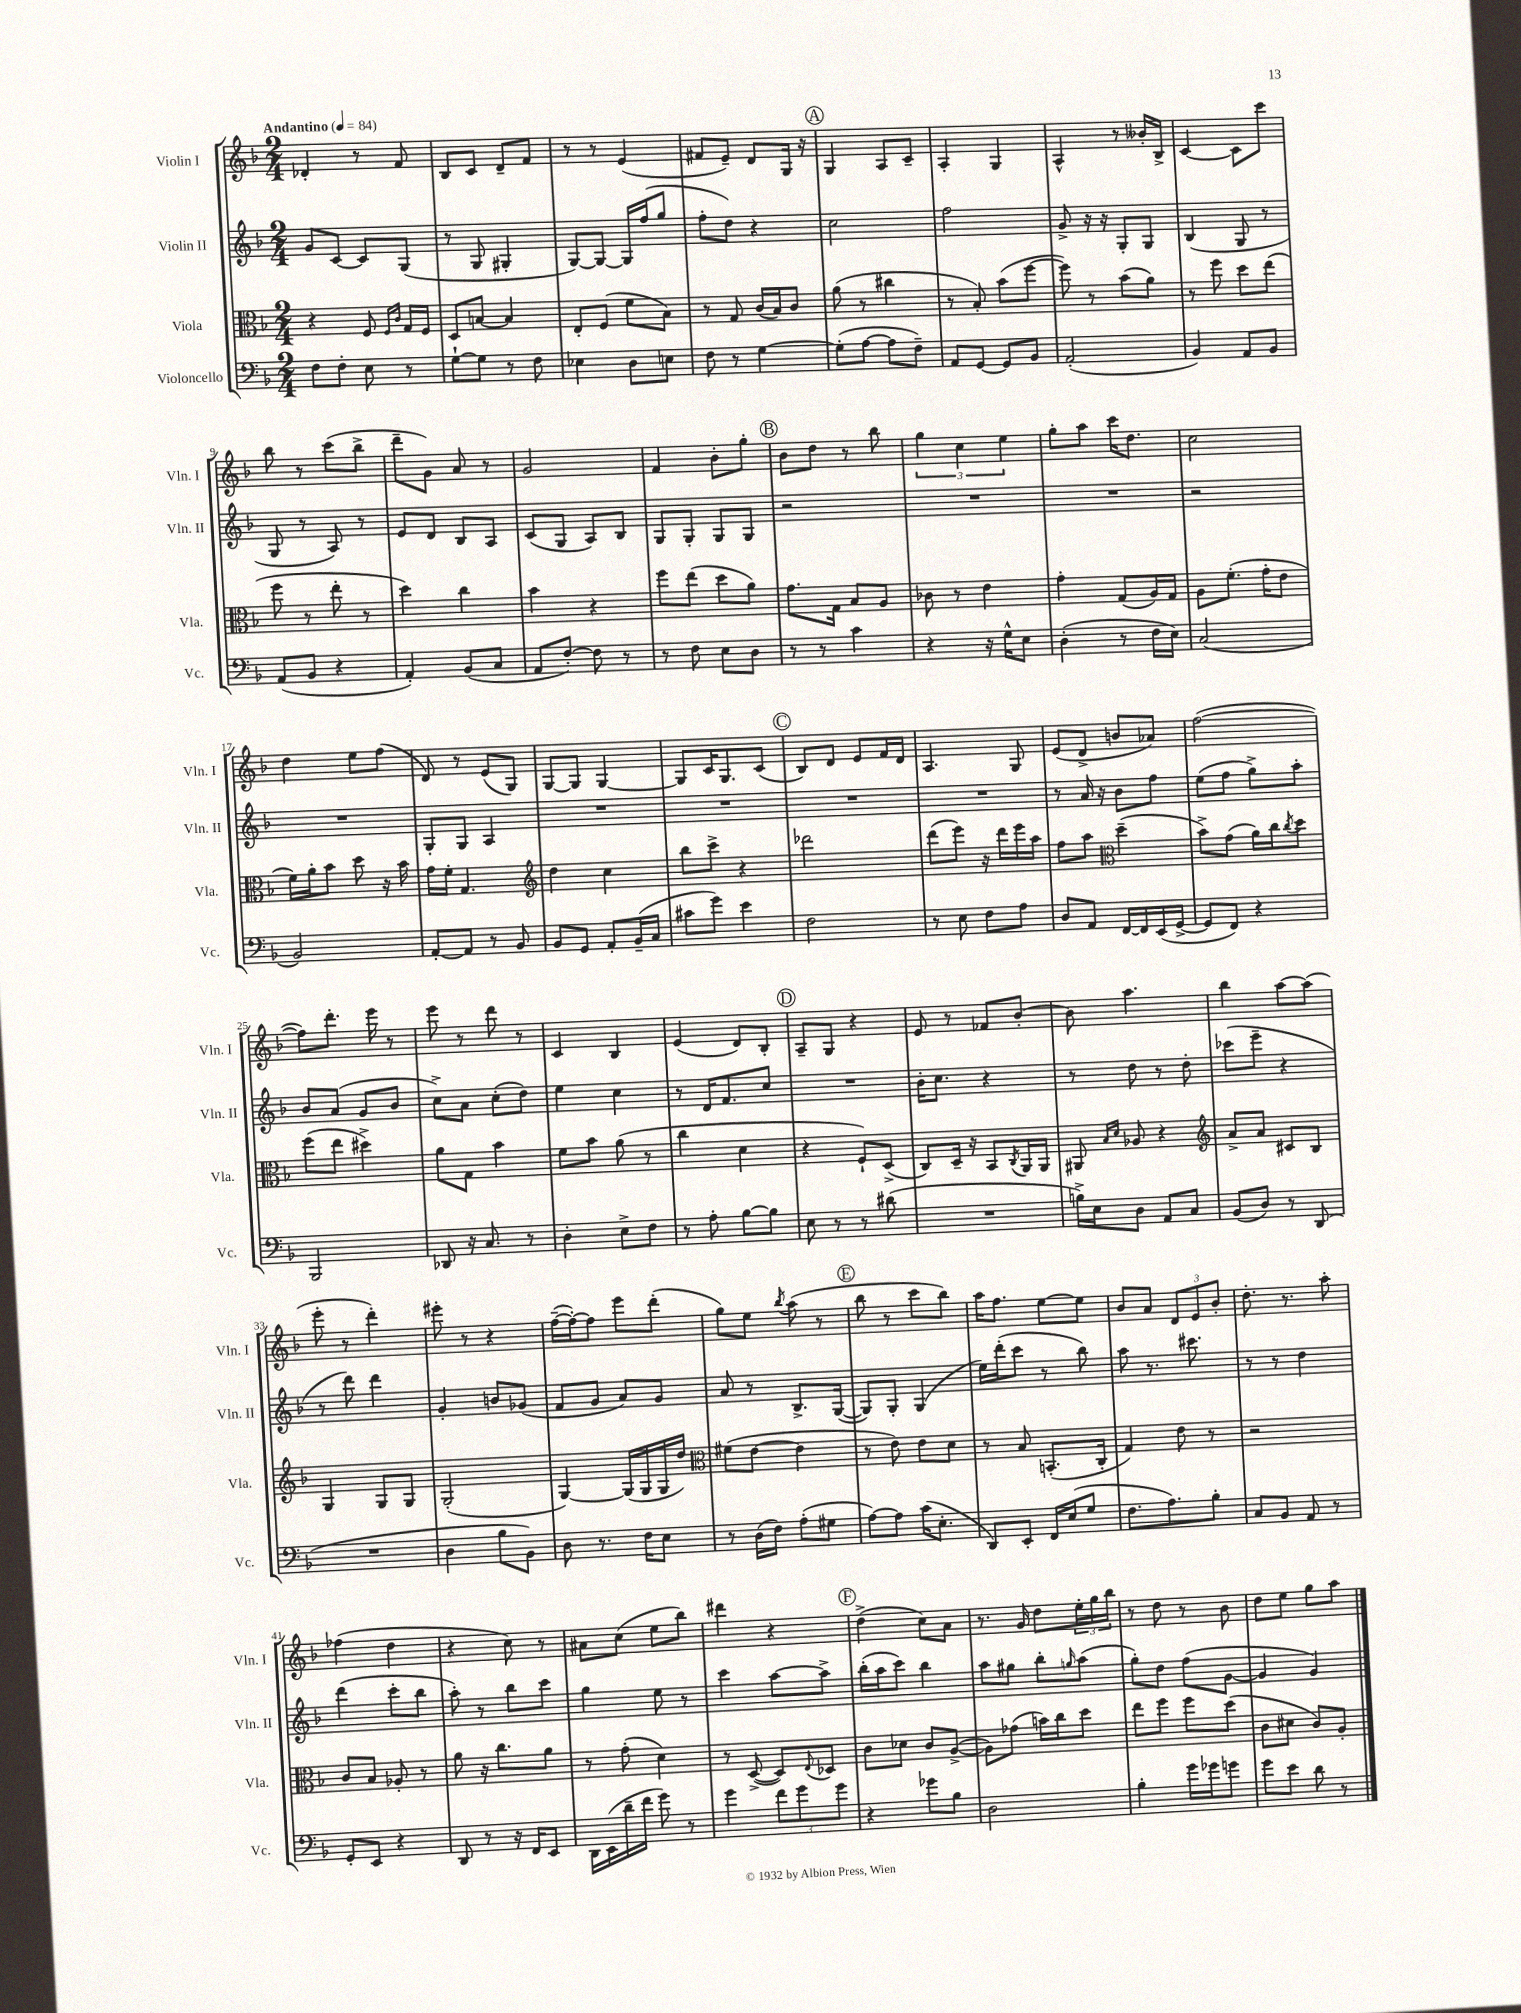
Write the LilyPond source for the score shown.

<<
\new StaffGroup <<
\new Staff = "s0" \with { instrumentName = "Violin I" shortInstrumentName = "Vln. I" } {
    \clef treble \key f \major \numericTimeSignature \time 2/4 \tempo "Andantino" 4 = 84
    des'4-. r8 f'8 |
    bes8 c'8 d'8-- f'8 |
    r8 r8 e'4( |
    fis'8 e'8--) d'8 g16 r16 |
    \mark \markup { \circle "A" } g4 a8 c'8-- |
    a4-. g4 |
    a4-^ r8 beses'16-. bes16-> |
    c'4~ c'8 c'''8 |
    bes''8 r8 c'''8( bes''8-> |
    d'''8-- g'8) a'8 r8 |
    g'2 |
    f'4 bes'8-. g''8-. |
    \mark \markup { \circle "B" } bes'8 d''8 r8 bes''8 |
    \tuplet 3/2 { g''4 c''4 e''4 } |
    g''8-. a''8 c'''16 d''8. |
    c''2 |
    d''4 e''8 f''8( |
    d'8) r8 e'8( g8) |
    g8~ g8 g4~ |
    g8 c'16 g8. c'8( |
    \mark \markup { \circle "C" } bes8) d'8 e'8 f'16 d'16 |
    a4. g8 |
    e'8( d'8-> b'8 aes'8) |
    f''2~( |
    f''8) d'''8.-. e'''16 r8 |
    e'''8 r8 d'''8 r8 |
    c'4 bes4 |
    e'4( d'8) bes8-. |
    \mark \markup { \circle "D" } a8-- g8 r4 |
    e'8 r8 fes'8 bes'8~-. |
    bes'8 a''4. |
    bes''4 a''8~ a''8( |
    e'''8-. r8 d'''4-.) |
    eis'''8-. r8 r4 |
    f''16~--( f''16~-.) f''8 e'''8 d'''8-.( |
    g''8) e''8 \acciaccatura { bes''8 } a''8( r8 |
    \mark \markup { \circle "E" } bes''8 r8 c'''8 bes''8) |
    a''16 f''8. e''8~ e''8 |
    bes'8 a'8 \tuplet 3/2 { d'8 e'8 bes'8-. } |
    d''8.-. r8. a''8-. |
    fes''4( d''4 |
    r4 c''8) r8 |
    ais'8 c''8( e''8 bes''8) |
    dis'''4 r4 |
    \mark \markup { \circle "F" } d''4->( c''8) a'8 |
    r8. g'16 d''8 \tuplet 3/2 { e''16-. g''16 bes''16 } |
    r8 d''8 r8 bes'8 |
    d''8 e''8 g''8 a''8 \bar "|." |
}
\new Staff = "s1" \with { instrumentName = "Violin II" shortInstrumentName = "Vln. II" } {
    \clef treble \key f \major \numericTimeSignature \time 2/4
    g'8 c'8~ c'8 g8( |
    r8 g8 gis4-. |
    g8~) g8~ g16 f''16( g''8 |
    f''8-. d''8) r4 |
    \mark \markup { \circle "A" } c''2 |
    f''2 |
    g'8-> r16 r16 g8-. g8 |
    bes4( g8 r8 |
    g8 r8 a8) r8 |
    e'8 d'8 bes8 a8 |
    c'8( g8 a8) bes8 |
    g8 g8-. g8 g8 |
    \mark \markup { \circle "B" } r2 |
    R2 |
    R2 |
    r2 |
    R2 |
    g8-. g8 a4 |
    R2 |
    R2 |
    \mark \markup { \circle "C" } R2 |
    R2 |
    r8 a'16 r16 bes'8 f''8 |
    e''8( f''8 g''8->) a''8-. |
    bes'8 a'8( g'8 bes'8 |
    c''8->) a'8 c''8-.( d''8) |
    e''4 c''4 |
    r8 d'16 f'8. c''8 |
    \mark \markup { \circle "D" } R2 |
    bes'16-. c''8. r4 |
    r8 d''8 r8 d''8-. |
    ces'''8( e'''8-- r4 |
    r8 d'''8) d'''4 |
    g'4-. b'8 ges'8( |
    f'8 g'8 a'8) g'8 |
    a'8 r8 bes8.-> g16~( |
    \mark \markup { \circle "E" } g8) g8-. g4( |
    e''16) d'''16-.( c'''8 r8 bes''8) |
    a''8 r8. cis'''8. |
    r8 r8 d''4 |
    d'''4( c'''8-. bes''8 |
    a''8-.) r8 bes''8 c'''8 |
    g''4 e''8 r8 |
    c'''4 a''8~ a''8-> |
    \mark \markup { \circle "F" } bes''16-.( a''16 c'''8) bes''4 |
    a''8 gis''8 bes''8-. \grace { g''16 } a''8( |
    g''8-.) d''8 f''8( g'8~ |
    g'4 g'4) \bar "|." |
}
\new Staff = "s2" \with { instrumentName = "Viola" shortInstrumentName = "Vla." } {
    \clef alto \key f \major \numericTimeSignature \time 2/4
    r4 f8 \grace { f16 c'16 } g16 f16 |
    d8 b8~ b4 |
    e8-. f8( f'8 bes8) |
    r8 g8 c'16( bes16) c'8 |
    \mark \markup { \circle "A" } a'8( r8 cis''4 |
    r8 bes8-.) bes'8( f''8~ |
    f''8) r8 bes'8( a'8) |
    r8 f''8 d''8 e''8( |
    f''8 r8 e''8-. r8 |
    d''4) c''4 |
    bes'4 r4 |
    f''8 e''8( d''8 a'8) |
    \mark \markup { \circle "B" } g'8. g16 bes8 a8 |
    ces'8 r8 e'4 |
    g'4-. g8( a16) g16 |
    a8 f'8.-.( g'16-. e'8 |
    f'16) a'16-. bes'8 d''8 r16 bes'16 |
    g'16 f'16-. g4. |
    \clef treble d''4 c''4 |
    bes''8 c'''8-> r4 |
    \mark \markup { \circle "C" } des'''2 |
    d'''8( e'''8) r16 d'''16 e'''16 a''16 |
    f''8 a''8 \clef alto d''4--( |
    bes'8->) g'8( a'16) c''16 \acciaccatura { c''8 } d''8 |
    f''8( e''8 dis''4->) |
    a'8 g8 bes'4 |
    f'8 bes'8 a'8( r8 |
    c''4 d'4 |
    \mark \markup { \circle "D" } r4 f8-!) d8->( |
    c8) d16-- r16 bes,8 \acciaccatura { c8 } a,16 a,16 |
    ais,8 \grace { bes16 d'16 } aes8 r4 |
    \clef treble a'8-> a'8 cis'8 bes8 |
    g4 g8 g8 |
    g2-.( |
    g4~) g16( g16 g16 d''16) |
    \clef alto fis'8( e'8~ e'4 |
    \mark \markup { \circle "E" } r8 e'8) e'8 d'8 |
    r8 bes8 b,8.-.( c16-. |
    g4) e'8 r8 |
    r2 |
    c'8 bes8 aes8-. r8 |
    a'8 r16 c''8. a'8 |
    r8 g'8-.( d'4) |
    r8 d8~->( d8) \appoggiatura { e8 } des8 |
    \mark \markup { \circle "F" } c'8 des'8 c'8 a8~->( |
    a8) ges'8( b'16) c''16 d''8 |
    e''8 f''8 f''8 d''8( |
    c'8 dis'8 c'8) a8-. \bar "|." |
}
\new Staff = "s3" \with { instrumentName = "Violoncello" shortInstrumentName = "Vc." } {
    \clef bass \key f \major \numericTimeSignature \time 2/4
    f8 f8-. e8 r8 |
    g8~-! g8 r8 f8 |
    ees4 d8 e8 |
    f8 r8 g4~ |
    \mark \markup { \circle "A" } g8-.( a8~ a8 f8--) |
    a,8 g,8~ g,8 bes,8 |
    a,2-.( |
    bes,4) a,8 bes,8 |
    a,8( bes,8 r4 |
    a,4-.) bes,8( c8 |
    a,8 f8~-.) f8 r8 |
    r8 f8 e8 d8 |
    \mark \markup { \circle "B" } r8 r8 c'4 |
    r4 r16 g16-^ e8 |
    d4-.( r8 f16 e16) |
    c2( |
    bes,2) |
    a,8~-. a,8 r8 bes,8 |
    bes,8 g,8 a,8-. bes,16--( c16 |
    cis'8 g'8) e'4 |
    \mark \markup { \circle "C" } f2 |
    r8 e8 f8 a8 |
    d8 a,8 f,16~ f,16 e,16( g,16~-> |
    g,8 f,8) r4 |
    bes,,2 |
    des,8 r16 c8. r8 |
    d4-. e8-> f8 |
    r8 a8-. bes8~ bes8 |
    \mark \markup { \circle "D" } e8 r8 r8 dis'8( |
    R2 |
    b16->) e16 d8 a,8 c8 |
    bes,8( d8) r8 d,8( |
    R2 |
    d4 bes8 bes,8) |
    d8 r8. f16 e8 |
    r8 d16( f16) a8-.( gis8 |
    \mark \markup { \circle "E" } a8~) a8 c'16( e8.-. |
    d,8) e,8-. f,16 e16( g8 |
    f8. a8.) bes8-. |
    c8 bes,8 a,8 r8 |
    g,8-. e,8 r4 |
    d,8 r8 r16 f,16 e,8 |
    d,16 e,16( d'16-- f'16 g'8) r8 |
    g'4 \tuplet 3/2 { f'8 g'8 g'8 } |
    \mark \markup { \circle "F" } r4 ges'8 bes8 |
    d2 |
    bes4-. g'16 ges'16 g'8 |
    g'8 e'8 d'8 r8 \bar "|." |
}
>>
>>
